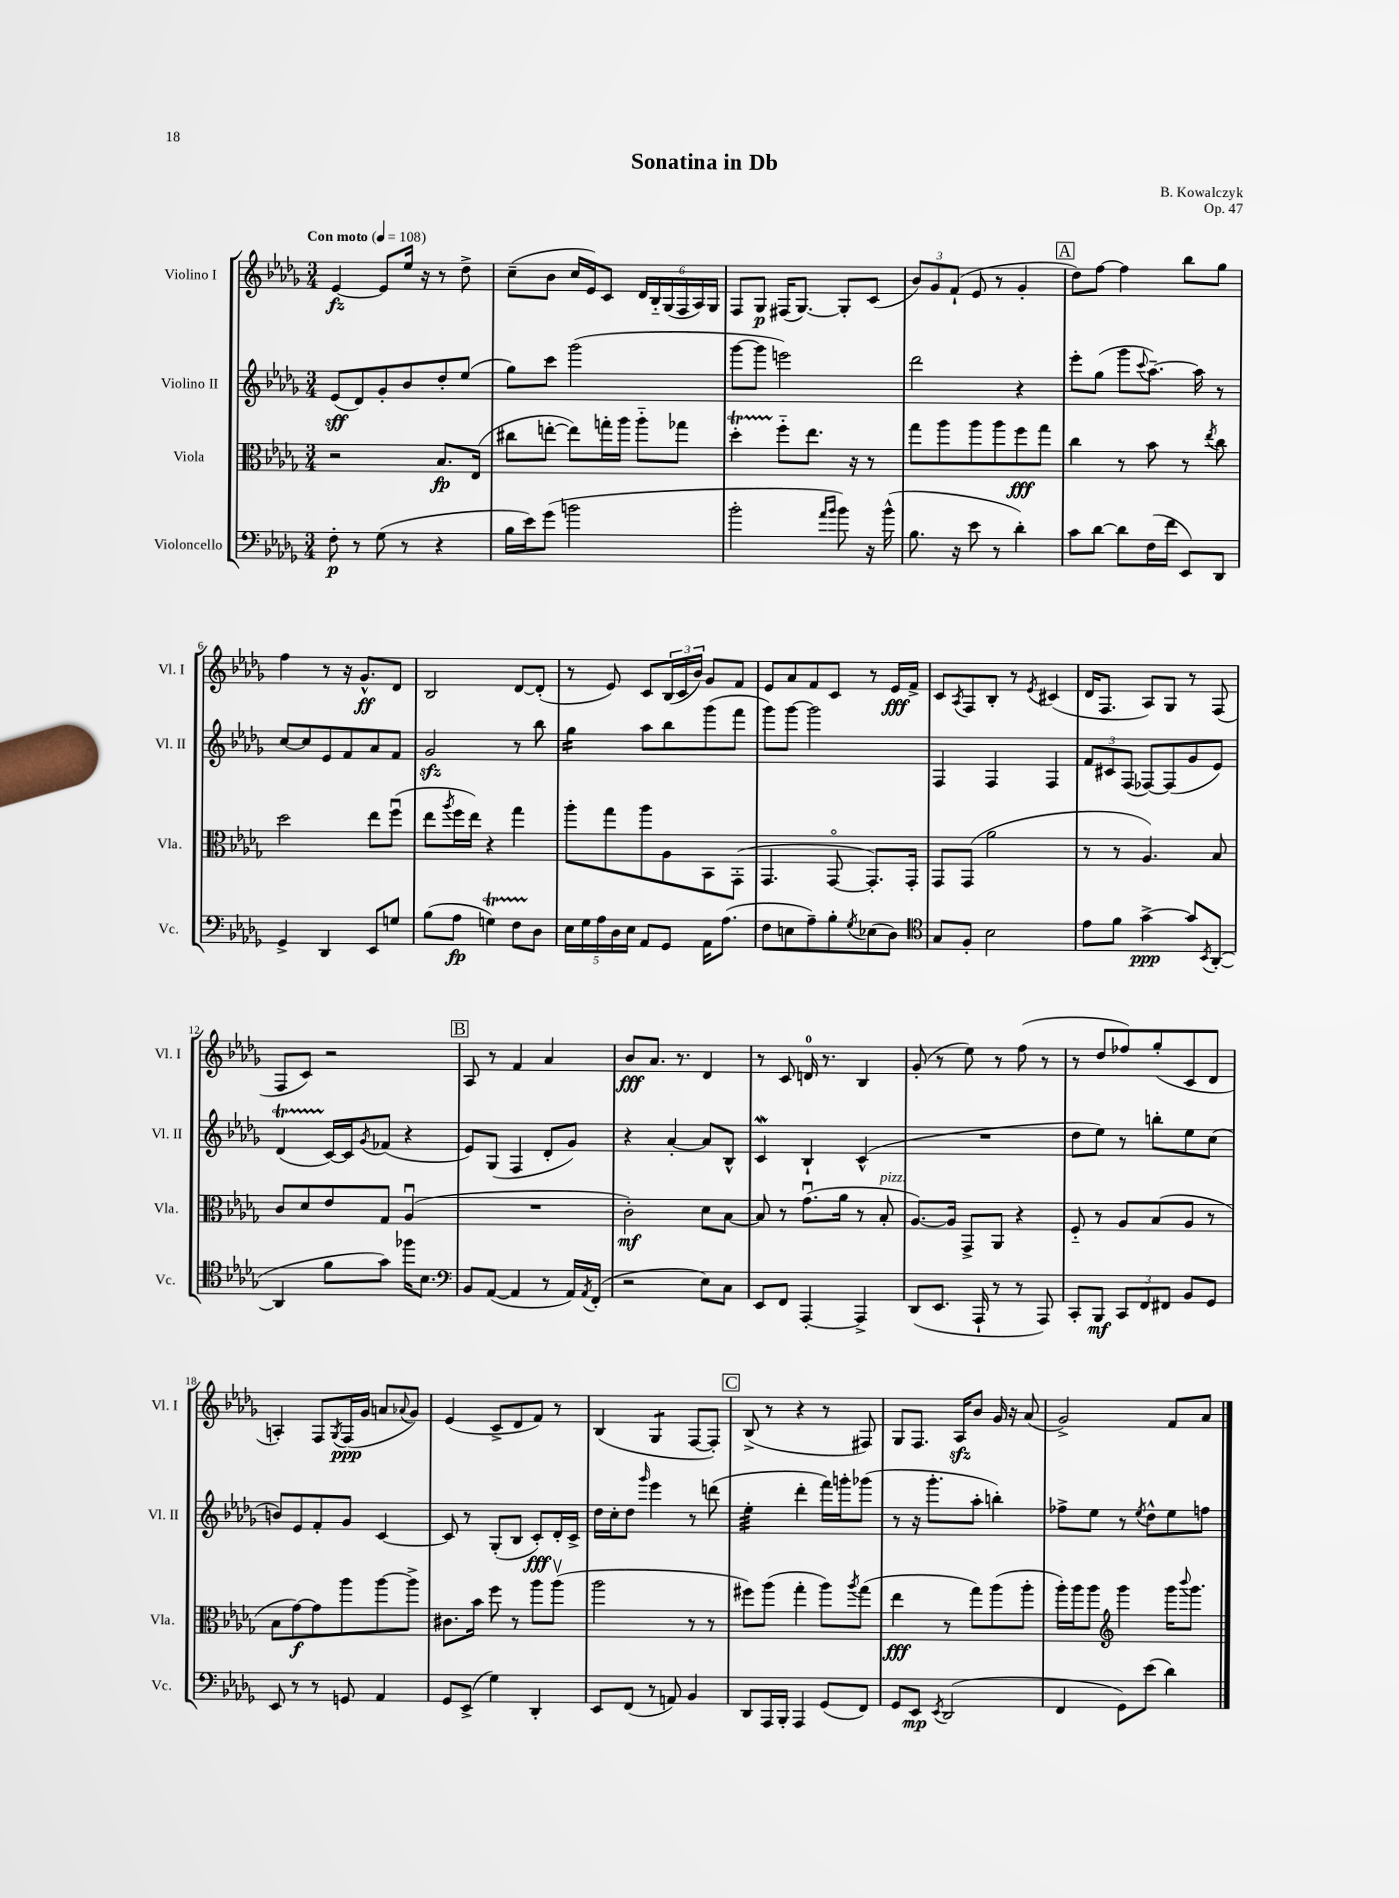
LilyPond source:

\header { title = "Sonatina in Db" composer = "B. Kowalczyk" opus = "Op. 47" }
<<
\new StaffGroup <<
\new Staff = "s0" \with { instrumentName = "Violino I" shortInstrumentName = "Vl. I" } {
    \clef treble \key des \major \numericTimeSignature \time 3/4 \tempo "Con moto" 4 = 108
    ees'4~\fz ees'8 ees''16 r16 r8 des''8-> |
    c''8--( bes'8 c''16 ees'16) c'8 \tuplet 6/4 { des'16 bes16-_ ges16( f16 aes16) ges16 } |
    f8 ges8\p fis16( ges8.~) ges8-. c'8( |
    \tuplet 3/2 { bes'8) ges'8 f'8-!( } ees'8 r8 ges'4-. |
    \mark \markup { \box "A" } des''8) f''8~ f''4 bes''8 ges''8 |
    f''4 r8 r16 ges'8.-^\ff des'8 |
    bes2 des'8~ des'8-.( |
    r8 ees'8) c'8 \tuplet 3/2 { bes16( c'16 bes'16) } ges'8 f'8 |
    ees'8 aes'8 f'8 c'8 r8 ees'16\fff f'16-> |
    c'8 \acciaccatura { aes8 } f8 bes8-. r8 \acciaccatura { ees'8 } cis'4( |
    des'16 f8. aes8) ges8 r8 f8( |
    f8 c'8) r2 |
    \mark \markup { \box "B" } aes8 r8 f'4 aes'4 |
    bes'8\fff aes'8. r8. des'4 |
    r8 c'8 d'16-0 r8. bes4 |
    ges'8-.( r8 ees''8) r8 f''8( r8 |
    r8 des''8 fes''8) ges''8-.( c'8 des'8 |
    a4-.) f8 \acciaccatura { ges8 } f16\ppp( ges'16 a'8 \appoggiatura { aes'8 } ges'8) |
    ees'4( c'8-> des'8 f'8) r8 |
    bes4( ges4:8 f8~ f8-.) |
    \mark \markup { \box "C" } bes8->( r8 r4 r8 fis8) |
    ges8 f8. aes16\sfz bes'8 ges'16 r16 aes'8( |
    ges'2->) f'8 aes'8 \bar "|." |
}
\new Staff = "s1" \with { instrumentName = "Violino II" shortInstrumentName = "Vl. II" } {
    \clef treble \key des \major \numericTimeSignature \time 3/4
    ees'8\sff( des'8) ges'8-. bes'8 des''8-. ees''8( |
    ges''8) c'''8 ges'''2( |
    ges'''8~ ges'''8 e'''2) |
    des'''2 r4 |
    \mark \markup { \box "A" } ees'''8-. ges''8( ges'''8 \appoggiatura { c'''8 } aes''8.~--) aes''16 r8 |
    c''8~ c''8 ees'8 f'8 aes'8 f'8 |
    ges'2\sfz r8 bes''8 |
    ges''4:16 aes''8 bes''8 ges'''8( f'''8 |
    ges'''8) ges'''8~ ges'''2 |
    f4 f4 f4 |
    \tuplet 3/2 { f'8 cis'8 f8( } fes8~) fes8( ges'8 ees'8) |
    des'4\startTrillSpan( c'16~\stopTrillSpan) c'16 \acciaccatura { ges'8 } fes'8( r4 |
    \mark \markup { \box "B" } ees'8) ges8( f4 des'8-. ges'8) |
    r4 aes'4~-. aes'8 bes8-^ |
    c'4\mordent bes4-! c'4-^( |
    R2. |
    des''8 ees''8) r8 b''8-. ees''8 c''8( |
    b'8) ees'8 f'8-. ges'8 c'4~ |
    c'8 r8 ges8-.( bes8 c'8-.\fff) des'16-. c'16-> |
    des''16 c''16-. des''8 \grace { ges'''16 } ees'''4 r8 d'''8( |
    \mark \markup { \box "C" } ees''4:32-. des'''4-. f'''16) g'''16-. ges'''8( |
    r8 r16 ges'''8.-. aes''8-. b''4-.) |
    fes''8-> ees''8 r8 \acciaccatura { ees''8 } des''8-^ ees''8 f''8 \bar "|." |
}
\new Staff = "s2" \with { instrumentName = "Viola" shortInstrumentName = "Vla." } {
    \clef alto \key des \major \numericTimeSignature \time 3/4
    r2 bes8.\fp ees16( |
    cis''8 e''8~-. e''8) g''16-. aes''16 aes''8-_ ges''8 |
    des''4-.\startTrillSpan f''8-_\stopTrillSpan ees''8. r16 r8 |
    ges''8 aes''8 aes''8 aes''8 f''8\fff ges''8 |
    \mark \markup { \box "A" } c''4 r8 bes'8 r8 \acciaccatura { ees''8 } c''8 |
    des''2 ees''8 f''8\downbow( |
    ees''8 \acciaccatura { aes''8 } f''16 ees''16) r4 ges''4 |
    aes''8-. ges''8 aes''8 aes8 bes,8 ges,8-.( |
    ges,4. ges,8~\flageolet ges,8.-.) ges,16-. |
    ges,8 ges,8( aes'2 |
    r8 r8 aes4.) bes8 |
    c'8 des'8 ees'8 ges8 aes4\downbow( |
    \mark \markup { \box "B" } R2. |
    c'2-.\mf) des'8 bes8~ |
    bes8 r8 ges'8.\downbow( aes'16 r8 bes8-.^\markup { \italic "pizz." } |
    aes8.~) aes16 ges,8-> aes,8 r4 |
    f8-_ r8 aes8 bes8( aes8 r8 |
    bes8 ges'8~\f) ges'8 aes''8 aes''8~ aes''8-> |
    cis'8. bes'16 f''8 r8 aes''8 aes''8\upbow( |
    aes''2 r8 r8 |
    \mark \markup { \box "C" } fis''8) aes''8( ges''4-. aes''8) \acciaccatura { aes''8 } ges''8( |
    ees''4\fff r8 ges''8) aes''8( aes''8-. |
    aes''16-.) aes''16 aes''8 \clef treble ges'''4 ges'''16 \appoggiatura { bes'''8 } ges'''8. \bar "|." |
}
\new Staff = "s3" \with { instrumentName = "Violoncello" shortInstrumentName = "Vc." } {
    \clef bass \key des \major \numericTimeSignature \time 3/4
    f8-.\p r8 ges8( r8 r4 |
    bes16 ees'16) ges'8( b'2 |
    bes'2-. \grace { aes'16 bes'16 } bes'8) r16 bes'16-^( |
    bes8. r16 ees'8 r8 des'4-.) |
    \mark \markup { \box "A" } c'8 des'8~ des'8 f16( f'16 ees,8) des,8 |
    ges,4-> des,4 ees,8 g8 |
    bes8( aes8\fp g4\startTrillSpan) f8 des8\stopTrillSpan |
    \tuplet 5/4 { ees16 ges16 aes16 des16 ees16 } aes,8 ges,8 aes,16 aes8.( |
    f8 e8 aes8--) bes8-. \acciaccatura { ges8 } ees8( des8) |
    \clef tenor ges8 f8-. bes2 |
    ees'8 f'8 ges'4~->\ppp ges'8 \acciaccatura { bes,8 } aes,8~-.( |
    aes,4 f'8 ges'8) fes''16 bes8. |
    \mark \markup { \box "B" } \clef bass bes,8 aes,8~( aes,4 r8 aes,16) \acciaccatura { aes,8 } f,16-.( |
    r2 ees8) c8 |
    ees,8 f,8 aes,,4~-. aes,,4-> |
    des,8( ees,8. aes,,16-! r8 r8 aes,,8) |
    c,8-. bes,,8\mf \tuplet 3/2 { c,8 f,8 fis,8 } bes,8 ges,8 |
    ees,8 r8 r8 g,8 aes,4 |
    ges,8 ees,8->( ges4) des,4-. |
    ees,8 f,8( r8 a,8) bes,4 |
    \mark \markup { \box "C" } des,8 aes,,16 bes,,16-. aes,,4 ges,8( f,8) |
    ges,8 ees,8\mp \acciaccatura { ees,8 } des,2( |
    f,4 ges,8) ees'8( des'4) \bar "|." |
}
>>
>>
